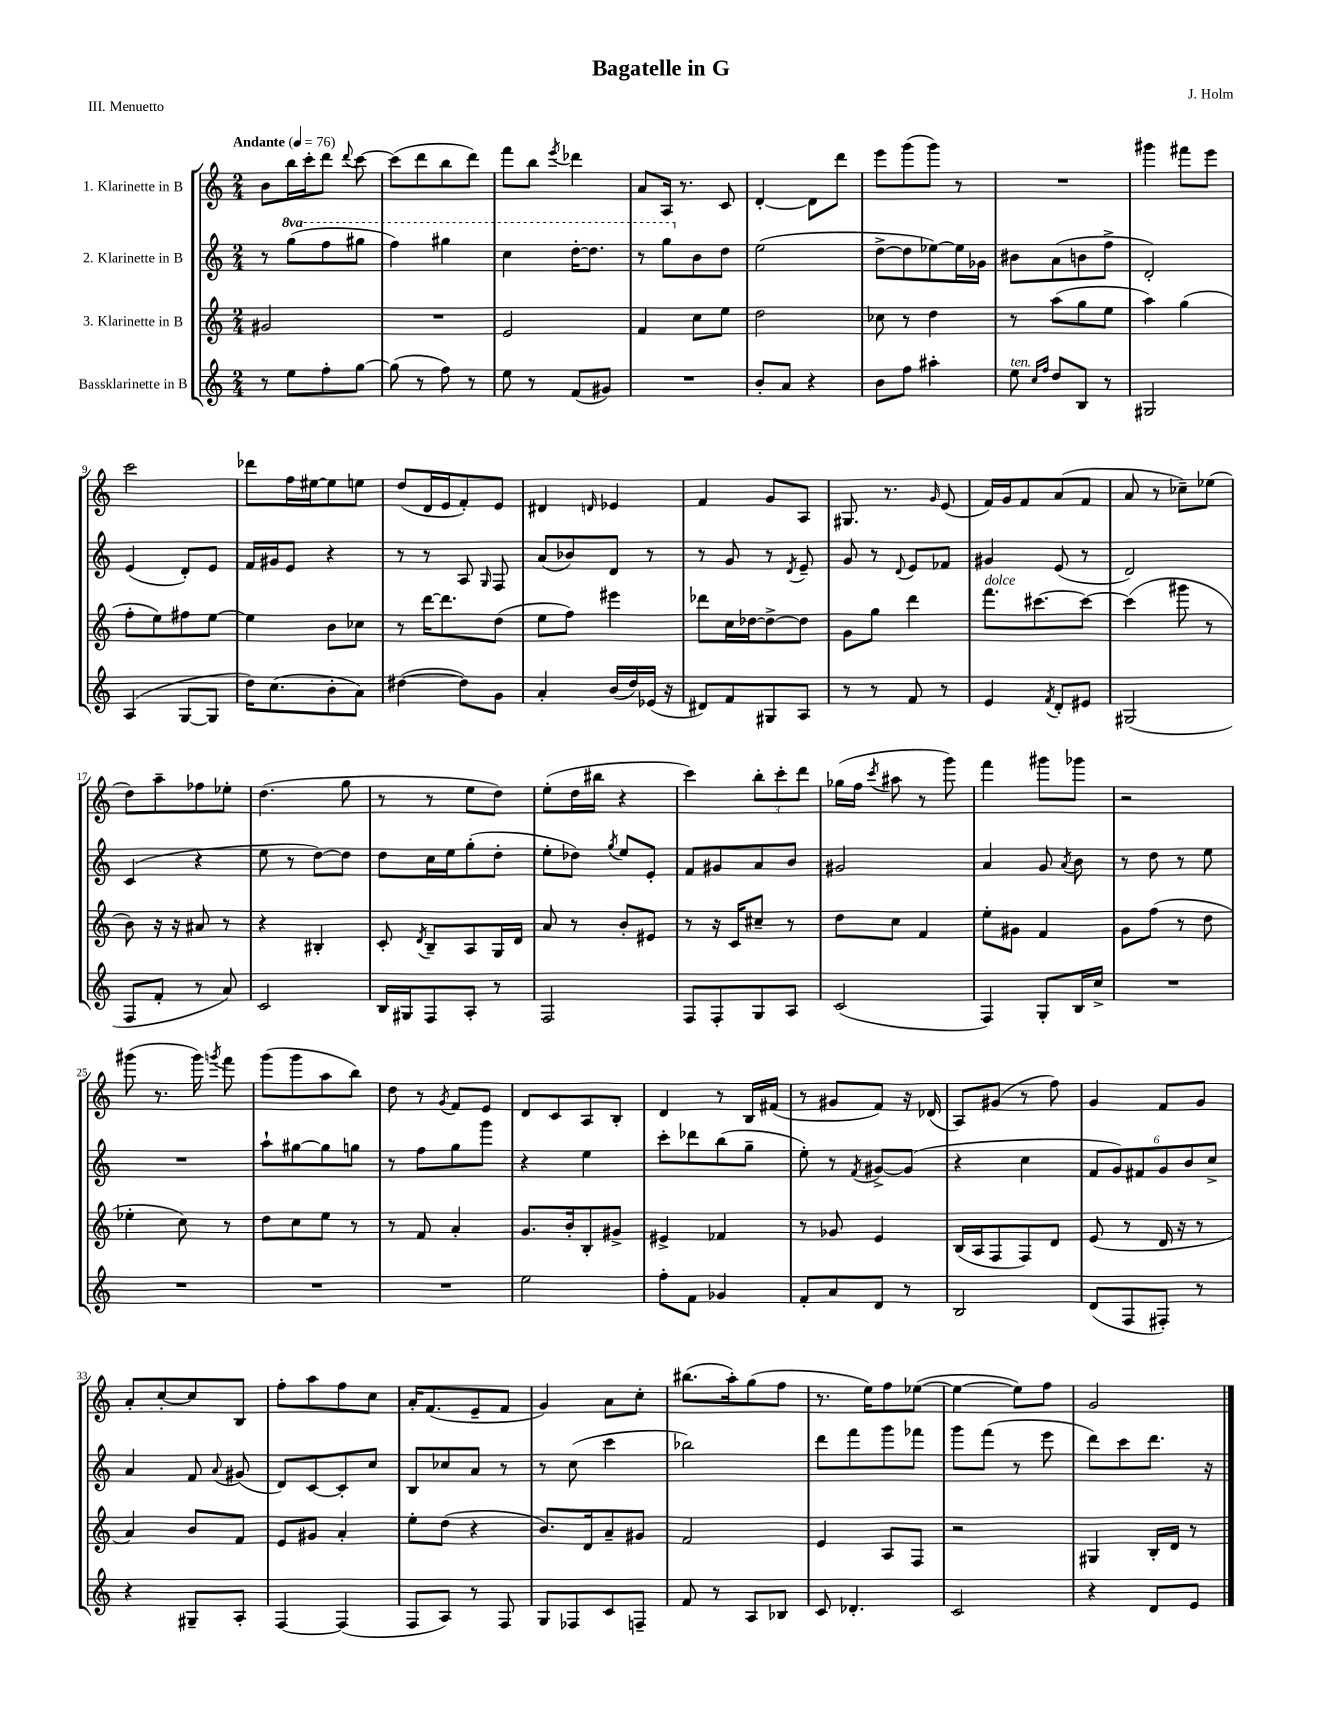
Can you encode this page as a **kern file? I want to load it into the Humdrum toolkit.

**kern	**kern	**kern	**kern
*part4	*part3	*part2	*part1
*staff4	*staff3	*staff2	*staff1
*I"Bassklarinette in B	*I"3. Klarinette in B	*I"2. Klarinette in B	*I"1. Klarinette in B
*clefG2	*clefG2	*clefG2	*clefG2
*k[]	*k[]	*k[]	*k[]
*M2/4	*M2/4	*M2/4	*M2/4
*MM76	*MM76	*MM76	*MM76
=1	=1	=1	=1
!	!	!	!LO:TX:a:B:t=Andante
8r	2g#X/	8r	8b\L
*	*	*8va	*
8ee\L	.	(8ggg\L	16bb\L
.	.	.	16ccc'\J
8ff'\	.	8fff\	8ddd\J
.	.	.	8qqddd/
[8gg\J	.	8ggg#X\J	[8ccc\
=2	=2	=2	=2
(8gg\]	2r	4fff\)	(8ccc\L]
8r	.	.	8ddd\
8ff\)	.	4ggg#X\	8bb\
8r	.	.	8ddd\J)
=3	=3	=3	=3
8ee\	2e/	4ccc\	8fff\L
8r	.	.	8bb\J
.	.	.	8qeee/
(8f/L	.	[16ddd'\KL	4ddd-X\
.	.	8.ddd\J]	.
8g#X/J)	.	.	.
=4	=4	=4	=4
2r	4f/	8r	8a/L
.	.	8ggg\L	16A/Jk
.	.	.	8.r
*	*	*X8va	*
.	8cc\L	8b\	.
.	8ee\J	8dd\J	8c/
=5	=5	=5	=5
8b'/L	2dd\	(2ee\	[4d'/
8a/J	.	.	.
4r	.	.	8d\L]
.	.	.	8ddd\J
=6	=6	=6	=6
8b\L	8cc-X\	[8dd^\L	8eee\L
8ff\J	8r	8dd\]	(8ggg\
4aa#X'\	4dd\	[8ee-X\)	8ggg\J)
.	.	16ee-\L]	8r
.	.	16g-X\JJ	.
=7	=7	=7	=7
!LO:TX:a:i:t=ten.	!	!	!
8ee\	8r	8b#X\L	2r
16qqcc/LL	.	.	.
16qqff/JJ	.	.	.
8dd/L	(8aa\L	(8a\	.
8B/J	8gg\	8bn\	.
8r	8ee\J	8ff^\J	.
=8	=8	=8	=8
2G#X/	4aa\)	2d'/)	4ggg#X\
.	(4gg\	.	8fff#X\L
.	.	.	8eee\J
!!LO:LB:g=z
=9	=9	=9	=9
(4A/	8ff'\L	(4e/	2ccc\
.	8ee\)	.	.
[8G/L	8ff#X\	8d'/L)	.
8G/J]	[8ee\J	8e/J	.
=10	=10	=10	=10
16dd\KL)	4ee\]	16f/LL	8ddd-X\L
(8.cc\	.	16g#X/J	.
.	.	8e/J	16ff\L
.	.	.	[16ee#X\J
8b'\	8b\L	4r	8ee#\]
8a\J)	8cc-X\J	.	8een\J
=11	=11	=11	=11
([4dd#X\	8r	8r	(8dd/L
.	[16ddd\KL	8r	16d/L
.	8.ddd\]	.	16e/J
8dd#\L])	.	8A/	8f'/)
.	.	16qqG/	.
8g\J	(8dd\J	8F/	8e/J
=12	=12	=12	=12
4a'/	8ee\L	(8a/L	4d#X/
.	8ff\J)	8b-X/)	.
.	.	.	16qqdn/
(16b/LL	4eee#X\	8d/J	4e-X/
16dd/)	.	.	.
(16e-X/JJ	.	8r	.
16r	.	.	.
=13	=13	=13	=13
8d#X/L)	8ddd-X\L	8r	4f/
8f/	16cc\L	8g/	.
.	[16dd-X\J	.	.
8G#X/	8dd-^\_	8r	8g/L
.	.	8qd/	.
8A/J	8dd-\J]	8e~/	8A/J
=14	=14	=14	=14
8r	8g\L	8g/	8.G#X/
8r	8gg\J	8r	.
.	.	.	8.r
.	.	8qqd/	.
8f/	4ddd\	8e/L	.
.	.	.	16qqg/
8r	.	8f-X/J	(8e/
=15	=15	=15	=15
!	!LO:TX:a:i:t=dolce	!	!
4e/	8.fff\L	4g#X/	16f/LL)
.	.	.	16g/J
.	.	.	8f/
.	[8.ccc#X\	.	.
8qf/	.	.	.
8d'/L	.	(8e/	(8a/
8e#X/J	8ccc#\J_	8r	8f/J
=16	=16	=16	=16
(2G#X/	(4ccc#\]	2d/)	8a/
.	.	.	8r
.	8ggg#X\	.	8cc-X~\L)
.	8r	.	(8ee-X\J
!!LO:LB:g=z
=17	=17	=17	=17
8F/L	8b\)	(4c/	8dd\L)
8f'/J	16r	.	8aa~\
.	16r	.	.
8r	8a#X/	4r	8ff-X\
8a/)	8r	.	8ee-X'\J
=18	=18	=18	=18
2c/	4r	8ee\	(4.dd\
.	.	8r	.
.	4B#X'/	[8dd\L)	.
.	.	8dd\J]	8gg\
=19	=19	=19	=19
16B/LL	8c'/	8dd\L	8r
16G#X/J	.	.	.
.	8qd/	.	.
8F/	8B~/L	16cc\L	8r
.	.	16ee\J	.
8A'/J	8A/	(8gg'\	8ee\L
8r	16G/L	8dd'\J	8dd\J)
.	16d/JJ	.	.
=20	=20	=20	=20
2F/	8a/	8ee'\L	(8ee'\L
.	8r	8dd-X\J)	16dd\L
.	.	.	16bb#X\JJ
.	.	8qgg/	.
.	8b'/L	8ee/L	4r
.	8e#X/J	8e'/J	.
=21	=21	=21	=21
8F/L	8r	8f/L	4ccc\)
8F'/	16r	8g#X/	.
.	16c/KL	.	.
8G/	8cc#X~/J	8a/	12bb'\L
.	.	.	12ccc'\
8A/J	8r	8b/J	.
.	.	.	12ddd\J
=22	=22	=22	=22
(2c/	8dd\L	2g#X/	(16gg-X\LL
.	.	.	16ff\JJ
.	.	.	8qccc/
.	8cc\J	.	8aa#X\
.	4f/	.	8r
.	.	.	8ggg\)
=23	=23	=23	=23
4F/)	8ee'\L	4a/	4fff\
.	8g#X\J	.	.
8G'/L	4f/	8g/	8ggg#X\L
.	.	8qa/	.
16B/L	.	8b\	8ggg-X\J
16cc^/JJ	.	.	.
=24	=24	=24	=24
2r	8g\L	8r	2r
.	(8ff\J	8dd\	.
.	8r	8r	.
.	8dd\	8ee\	.
!!LO:LB:g=z
=25	=25	=25	=25
2r	4ee-X'\	2r	(8ggg#X\
.	.	.	8.r
.	8cc\)	.	.
.	.	.	16ggg#\)
.	.	.	8qgggn/
.	8r	.	8fff\
=26	=26	=26	=26
2r	8dd\L	8aa`\L	(8ggg\L
.	8cc\	[8gg#X\	8ggg\
.	8ee\J	8gg#\]	8aa\
.	8r	8ggn\J	8bb\J)
=27	=27	=27	=27
2r	8r	8r	8dd\
.	8f/	8ff\L	8r
.	.	.	8qg/
.	4a'/	8gg\	8f/L
.	.	8ggg\J	8e/J
=28	=28	=28	=28
2ee\	8.g/L	4r	8d/L
.	.	.	8c/
.	16b'/k	.	.
.	8B'/	4ee\	8A/
.	8g#X^/J	.	8B'/J
=29	=29	=29	=29
8ff'\L	4e#X^/	8ccc'\L	4d/
8f\J	.	8ddd-X\	.
4g-X/	4f-X/	(8bb\	8r
.	.	8gg~\J	16B/LL
.	.	.	(16f#X/JJ
=30	=30	=30	=30
8f'/L	8r	8ee'\)	8r
8a/	8g-X/	8r	8g#X/L
.	.	8qf/	.
8d/J	4e/	[8g#X^/L	8f/J)
8r	.	(8g#/J]	16r
.	.	.	(16d-X/
=31	=31	=31	=31
2B/	(16B/LL	4r	8A/L)
.	16A/J	.	.
.	8F/	.	(8g#X/J
.	8F/)	4cc\	8r
.	8d/J	.	8ff\)
=32	=32	=32	=32
(8d/L	(8e/	12f/L	4g/
.	.	12g/)	.
8F/	8r	.	.
.	.	12f#X/	.
8F#X'/J)	16d/	12g/	8f/L
.	16r	.	.
.	.	12b/	.
8r	8r	.	8g/J
.	.	12cc^/J	.
!!LO:LB:g=z
=33	=33	=33	=33
4r	4a/)	4a/	8a'/L
.	.	.	[8cc'/
8G#X~/L	8b/L	8f/	8cc/]
.	.	8qqa/	.
8A'/J	8f/J	(8g#X/	8B/J
=34	=34	=34	=34
[4F/	8e/L	8d/L)	8ff'\L
.	8g#X/J	[8c/	8aa\
(4F/]	4a'/	8c'/]	8ff\
.	.	8cc/J	8cc\J
=35	=35	=35	=35
8F/L	8ee'\L	8B/L	16a'/KL
.	.	.	(8.f/
8A/J)	(8dd\J	8cc-X/	.
8r	4r	8a/J	8e~/
8F/	.	8r	8f/J
=36	=36	=36	=36
8G/L	8.b/L)	8r	4g/)
8F-X/	.	(8cc\	.
.	16d/k	.	.
8c/	8a~/	4ccc\	8a\L
8Fn~/J	8g#X/J	.	8cc'\J
=37	=37	=37	=37
8f/	2f/	2bb-X\)	(8.bb#X\L
8r	.	.	.
.	.	.	16aa'\k)
8A/L	.	.	(8gg\
8B-X/J	.	.	8ff\J
=38	=38	=38	=38
8c/	4e/	8ddd\L	8.r
4.d-X'/	.	8fff\	.
.	.	.	16ee\KL)
.	8A/L	8ggg\	8ff\
.	8F/J	8fff-X\J	([8ee-X\J
=39	=39	=39	=39
2c/	2r	8ggg\L	4ee-\_
.	.	(8fff\J	.
.	.	8r	8ee-\L])
.	.	8eee\	8ff\J
=40	=40	=40	=40
4r	4G#X/	8ddd\L)	2g/
.	.	8ccc\	.
8d/L	16B'/LL	8.ddd\J	.
.	16d/JJ	.	.
8e/J	8r	.	.
.	.	16r	.
==	==	==	==
*-	*-	*-	*-
